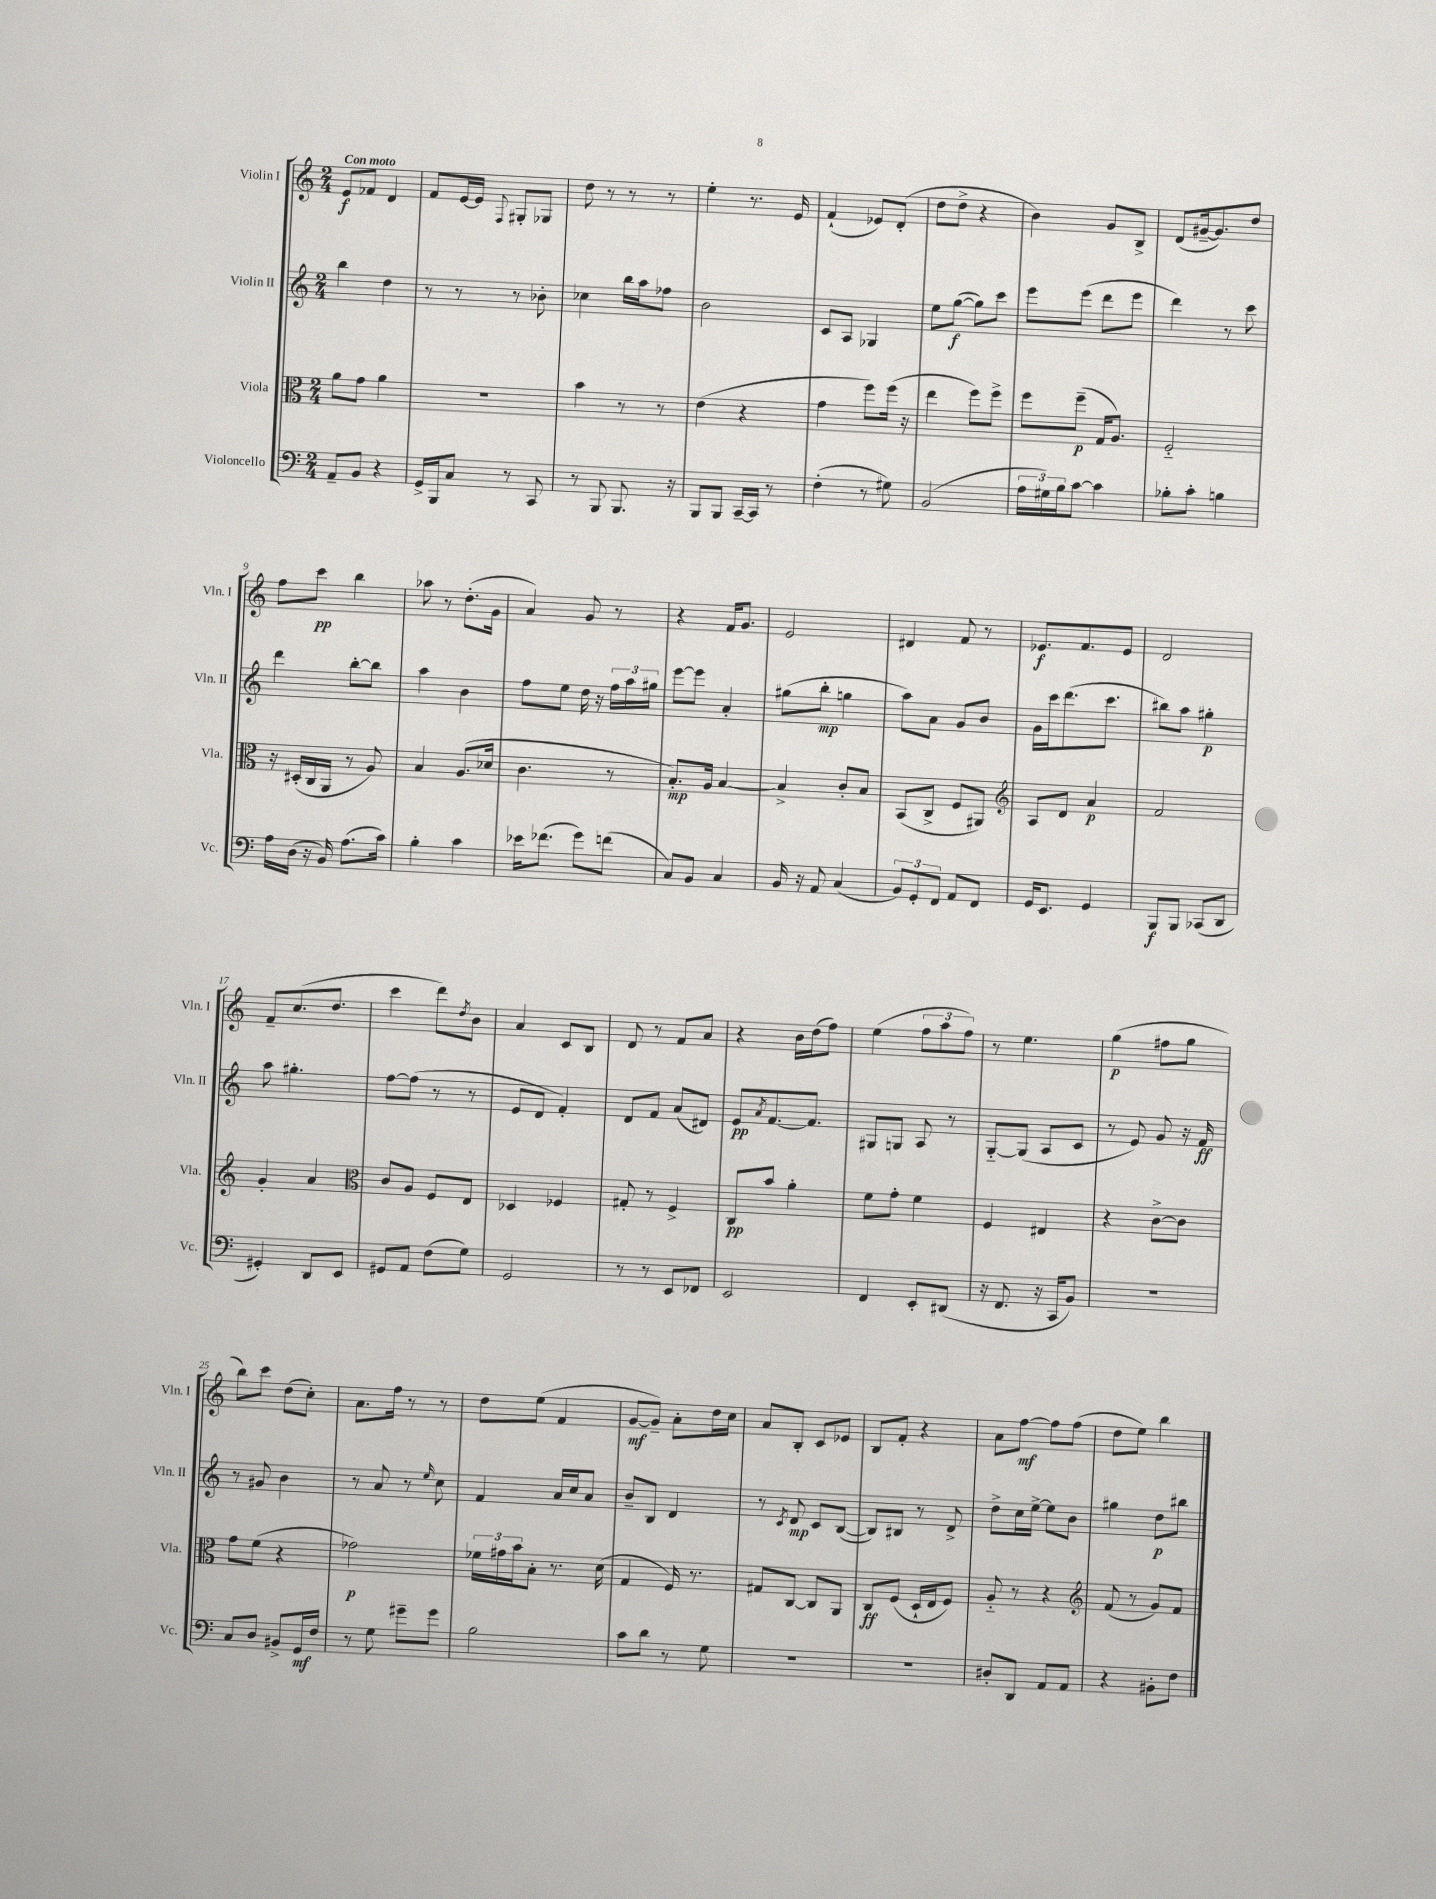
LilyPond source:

<<
\new StaffGroup <<
\new Staff = "s0" \with { instrumentName = "Violin I" shortInstrumentName = "Vln. I" } {
    \clef treble \key c \major \numericTimeSignature \time 2/4 \tempo "Con moto"
    e'8\f fes'8 d'4 |
    f'8 e'16~ e'16 \appoggiatura { f8 } gis8-. ges8 |
    d''8 r8 r8 r8 |
    e''4-. r8. e'16 |
    f'4-!( ees'8) d'8-.( |
    d''8 d''8-> r4 |
    b'4) g'8 b8-> |
    d'8( gis'16~-- gis'8.) d''8 |
    f''8 c'''8\pp b''4 |
    aes''8 r8 d''8.-.( g'16 |
    a'4) g'8 r8 |
    r4 f'16 g'8. |
    e'2 |
    dis'4 f'8 r8 |
    ees'8.\f f'8. ees'8 |
    d'2 |
    f'8-- c''8.( d''8. |
    c'''4 d'''8) \acciaccatura { d''8 } b'8 |
    a'4 c'8 b8 |
    d'8 r8 f'8 a'8 |
    r4 b'16 d''16( f''8) |
    e''4( \tuplet 3/2 { f''8 a''8 f''8) } |
    r8 e''4. |
    g''4\p( fis''8 g''8 |
    b''8) c'''8 d''8( c''8-.) |
    a'8. f''16 r8 r8 |
    d''8 e''8( f'4 |
    g'8~\mf g'8--) a'8-. d''16 c''16 |
    a'8 b8-. c'8 ees'8 |
    b8 f'8-. r4 |
    a'8 f''8~\mf f''8 f''8( |
    d''8 e''8) b''4 \bar "|." |
}
\new Staff = "s1" \with { instrumentName = "Violin II" shortInstrumentName = "Vln. II" } {
    \clef treble \key c \major \numericTimeSignature \time 2/4
    b''4 d''4 |
    r8 r8 r8 bes'8-. |
    ces''4 b''16 a''16 fes''8 |
    b'2 |
    c'8 a8 ges4 |
    e''8 g''8~\f( g''8) c'''8 |
    e'''8 e'''8( d'''8 e'''8 |
    d'''4) r8 c'''8 |
    d'''4 b''8~-. b''8 |
    a''4 b'4 |
    f''8 e''8 d''16 r16 \tuplet 3/2 { f''16 a''16 gis''16 } |
    e'''8~ e'''8 a'4-. |
    gis''8( b''8-.\mp g''4 |
    a''8) a'8 g'8 b'8 |
    g'16 c'''16 d'''8.( c'''8. |
    bis''8) a''8 gis''4-.\p |
    a''8 gis''4.-. |
    f''8~ f''8( r8 r8 |
    e'8 d'8 f'4-.) |
    d'8 f'8 a'8( dis'8) |
    e'8\pp \acciaccatura { a'8 } f'8.~ f'8. |
    gis8 g8 a8 r8 |
    g8~-_ g8( a8 c'8 |
    r8 e'8) g'8 r16 f'16\ff |
    r8 gis'8 b'4 |
    r8 a'8 r8 \grace { e''16 } c''8 |
    f'4 a'16 c''16 a'8 |
    b'8-- b8 d'4 |
    r8 \acciaccatura { c'8 } d'8\mp c'8 b8~( |
    b8) bis8 r8 d'8-> |
    d''8-> c''16 e''16~-> e''8 b'8 |
    gis''4 d''8\p bis''8 \bar "|." |
}
\new Staff = "s2" \with { instrumentName = "Viola" shortInstrumentName = "Vla." } {
    \clef alto \key c \major \numericTimeSignature \time 2/4
    a'8 g'8 a'4 |
    R2 |
    b'4 r8 r8 |
    e'4( r4 |
    g'4 f''8) f''16( r16 |
    e''4 f''8) f''8-> |
    f''8 f''8--\p( g16 a8.) |
    f2-_ |
    r16 dis16-.( c16 a,16 r8 a8) |
    b4 a8.( des'16 |
    c'4. r8 |
    b8.-.\mp) a16 b4~ |
    b4-> c'8-. b8 |
    b,8( c8-> f8 ais,8) |
    \clef treble a8 d'8 a'4\p |
    f'2 |
    g'4-. a'4 |
    \clef alto c'8 a8 f8 e8 |
    des4 fes4 |
    gis8-. r8 f4-> |
    c8\pp b'8 a'4-. |
    f'8 g'8-. f'4 |
    f4 eis4 |
    r4 c'8~-> c'8 |
    g'8 f'8( r4 |
    ges'2\p) |
    \tuplet 3/2 { fes'16 gis'16 b'16 } b8-. r8. d'16( |
    g4 f16) r8. |
    gis8 c8~ c8 a,8 |
    c8\ff f8( d16-! e16 f8) |
    a8-_ r8 r4 |
    \clef treble f'8( r8 g'8) f'8 \bar "|." |
}
\new Staff = "s3" \with { instrumentName = "Violoncello" shortInstrumentName = "Vc." } {
    \clef bass \key c \major \numericTimeSignature \time 2/4
    a,8-- b,8 r4 |
    g,16-> b,,16 c8 r8 c,8 |
    r8 b,,8 b,,8. r16 |
    b,,8 b,,8 c,16~-- c,16 r8 |
    f4-.( r8 gis8) |
    b,2( |
    \tuplet 3/2 { a16 gis16) b16 } c'8~ c'4 |
    bes8-. c'8-. b4 |
    a16 d16( r16 b,16) a8.( c'16) |
    b4-. c'4 |
    ees'16 fes'8.( g'8) f'8( |
    c8) b,8 c4 |
    b,16 r16 a,8 c4( |
    \tuplet 3/2 { b,8) g,8-. f,8 } a,8 f,8 |
    g,16 e,8. g,4 |
    b,,8\f b,,8 ces,8( d,8 |
    gis,4-.) d,8 e,8 |
    gis,8 a,8 f8( g8) |
    g,2 |
    r8 r8 e,8 fes,8 |
    e,2 |
    f,4 e,8-. dis,8( |
    r16 f,8. r16 c,16 b,8) |
    R2 |
    c8 d8 bis,8-> g,16\mf f16 |
    r8 g8 gis'8-- gis'8 |
    b2 |
    c'8 d'8 r8 g8 |
    R2 |
    R2 |
    dis8-. d,8 a,8 a,8 |
    r4 bis,8-. f8 \bar "|." |
}
>>
>>
